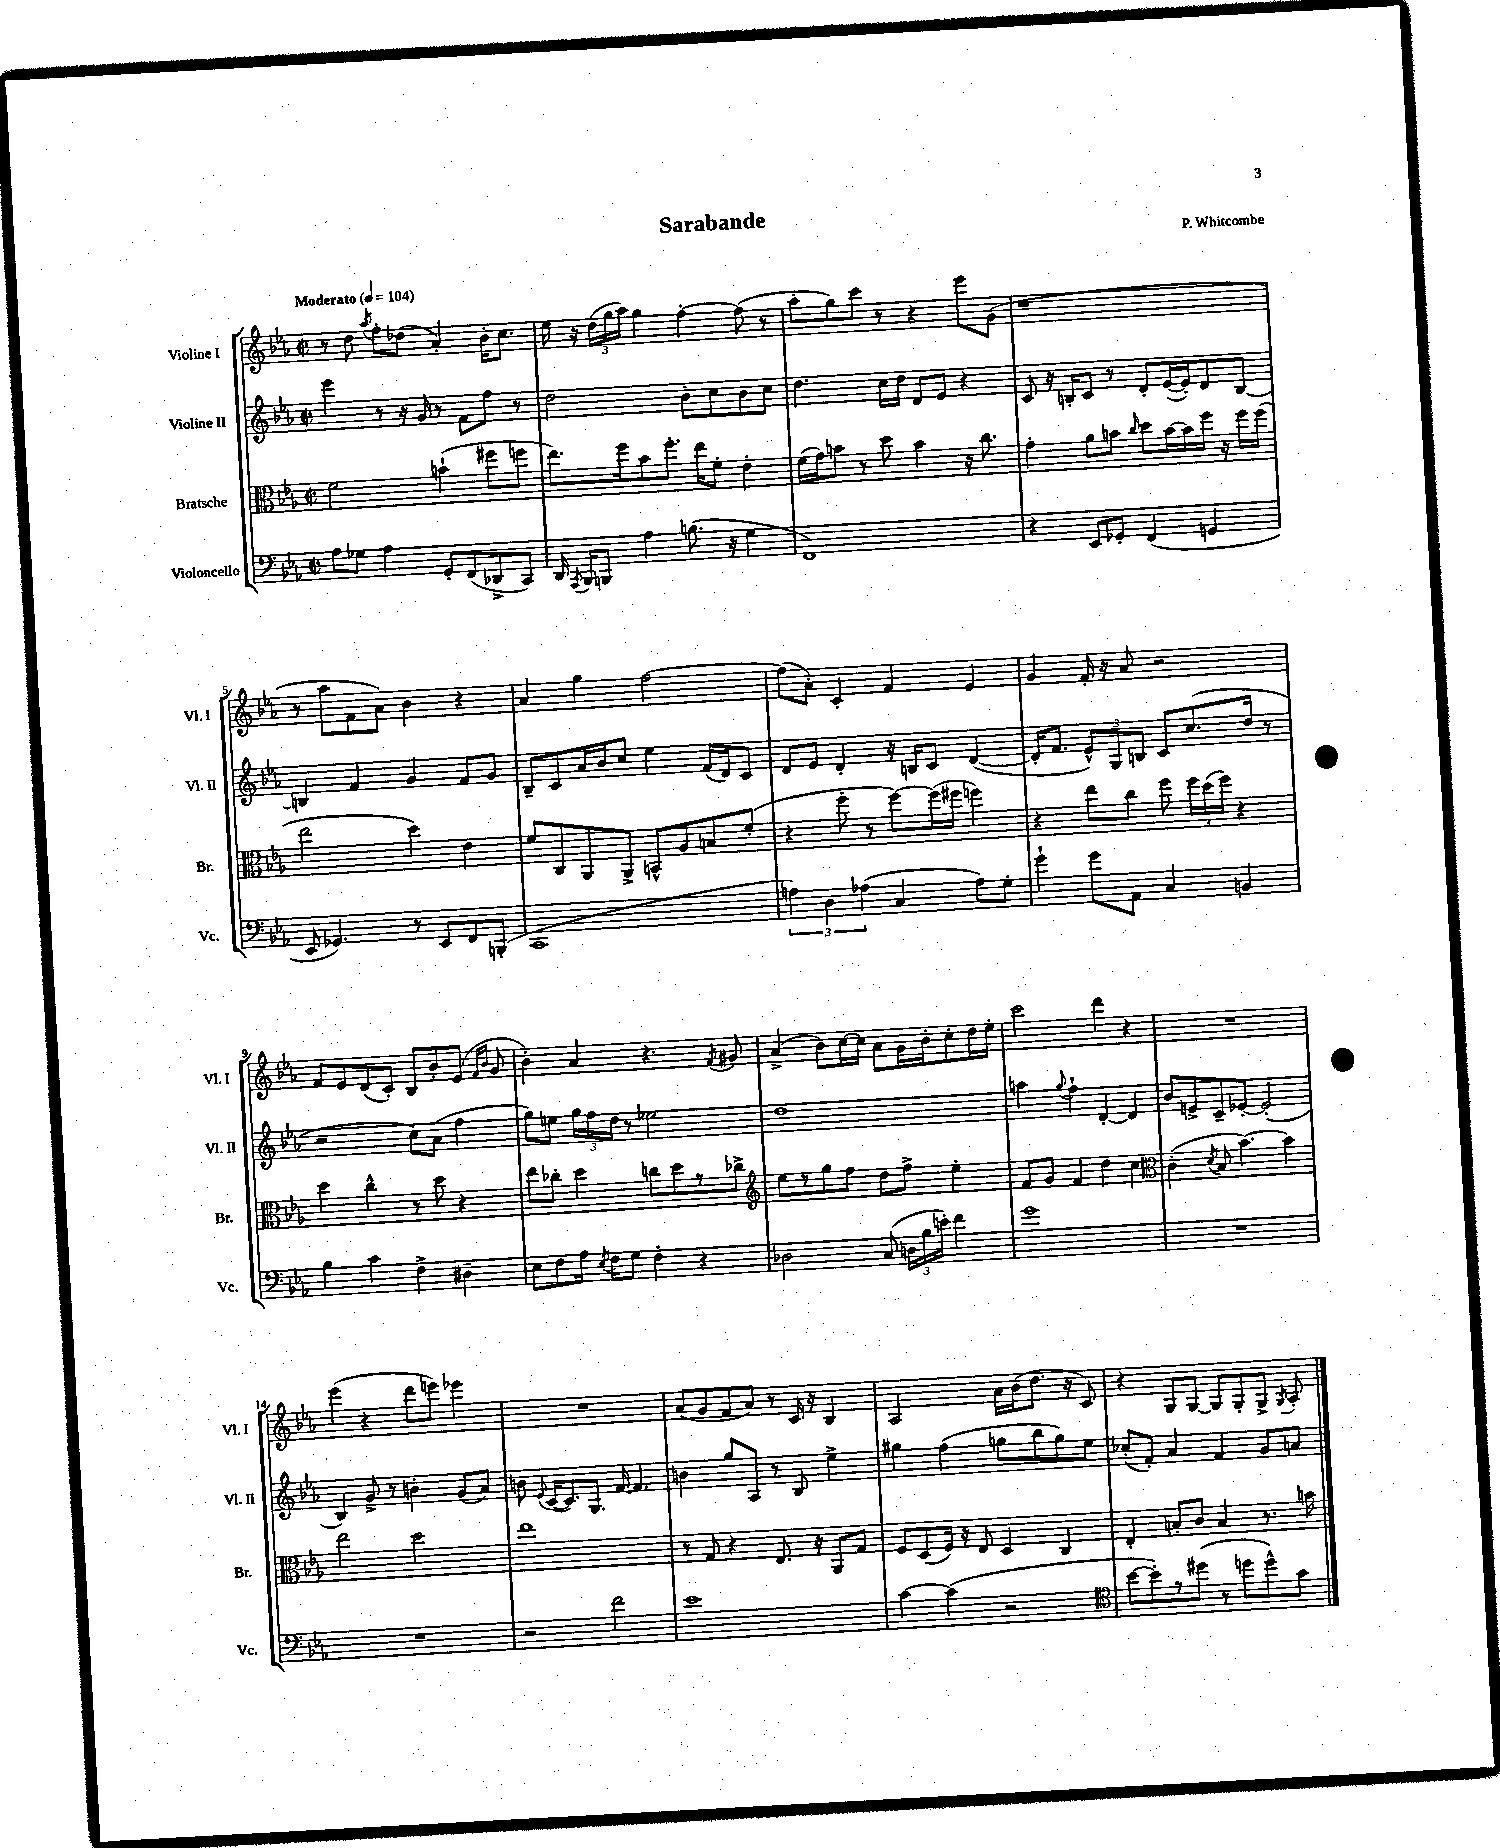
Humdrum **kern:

**kern	**kern	**kern	**kern
*part4	*part3	*part2	*part1
*staff4	*staff3	*staff2	*staff1
*I"Violoncello	*I"Bratsche	*I"Violine II	*I"Violine I
*I'Vc.	*I'Br.	*I'Vl. II	*I'Vl. I
*clefF4	*clefC3	*clefG2	*clefG2
*k[b-e-a-]	*k[b-e-a-]	*k[b-e-a-]	*k[b-e-a-]
*M2/2	*M2/2	*M2/2	*M2/2
*met(c|)	*met(c|)	*met(c|)	*met(c|)
*MM104	*MM104	*MM104	*MM104
=1	=1	=1	=1
!	!	!	!LO:TX:a:B:t=Moderato
8A-\L	2f\	4eee-\	8r
8G-X\J	.	.	8dd\
.	.	.	8qaa-/
4A-\	.	8r	8ff'\L
.	.	16r	(8dd-X\J
.	.	16g/	.
8GG'/L	(4bn`\	8r	4a-'/)
(8FF/	.	8f\L	.
8DD-X^/	8ff#X\L	8ff\J	16b-'\KL
.	.	.	8.cc\J
8CC/J)	8ffn\J	8r	.
=2	=2	=2	=2
16DD/	8.ee-\L)	2dd\	16ee-\
8qAAA-/	.	.	.
16BBB-/KL	.	.	16r
8BBBn/J	.	.	(24dd\LL
.	.	.	24gg\
.	16ff\k	.	.
.	.	.	24aa-\JJ)
4A-\	8b-\	.	4gg\
.	8.ff'\J	.	.
(8.Bn\	.	8b-'\L	[4ff'\
.	16ee-\KL	.	.
.	8f'\J	8cc\	.
16r	.	.	.
4G\	4e-'\	8b-\	(8ff\]
.	.	8cc\J	8r
=3	=3	=3	=3
1FF)	(16f\LL	4.dd\	8aa-'\L
.	16g\J)	.	.
.	8bn\J	.	8gg\)
.	8r	.	8ccc\J
.	8dd\	16cc\LL	8r
.	.	16dd\JJ	.
.	4b\	8d/L	4r
.	.	8e-/J	.
.	16r	4r	8eee-\L
.	8.cc\	.	.
.	.	.	(8g\J
=4	=4	=4	=4
4r	4g'\	8c/	1r
.	.	16r	.
.	.	16Bn'/KL	.
8EE-/L	8a-\L	8c/J	.
8GG-X'/J	8bn\J	8r	.
.	16qqcc/	.	.
(4FF/	8dd\L	8d'/L	.
.	[16b\L	([16e-/L	.
.	16b\]	16e-'/J])	.
4GGn/	16ff\JJ	8d/	.
.	16r	.	.
.	16ff\LL	[8B/J	.
.	(16ff\JJ	.	.
!!LO:LB:g=z
=5	=5	=5	=5
8EE-/	2ee-\	4Bn/]	8r
4.GG-X/)	.	.	8aa-\L
.	.	4f/	8f\
.	.	.	8a-\J)
8r	4dd\)	4g/	4b-\
8EE-/L	.	.	.
8FF/	4e-\	8f/L	4r
(8BBBn'/J	.	8g/J	.
=6	=6	=6	=6
1CC	8f/L	8B-~/L	4a-/
.	8C/	8c/	.
.	8AA-/	16a-/L	4gg\
.	.	16b-/J	.
.	8AA-^/J	8cc/J	.
.	8BBn^^/L	4ee-\	[2ff\
.	8A-/	.	.
.	8Bn/	(16f/LL	.
.	.	16d/J)	.
.	(8f'/J	8c/J	.
=7	=7	=7	=7
6An\)	4r	8d/L	(8ff\L]
.	.	8e-/J	8a-'\J)
6D\	.	.	.
.	8ff'\	4d'/	4c'/
(6A-X\	.	.	.
.	8r	.	.
4C/	[8ff\L)	16r	4f/
.	.	16Bn/KL	.
.	(16ff\L]	8c/J	.
.	16ff#X\JJ	.	.
8A-\L)	4ffn\)	([4d/	4e-/
8G'\J	.	.	.
=8	=8	=8	=8
4g`\	4r	16d'/KL]	4g/
.	.	8.f/J	.
8g\L	8ee-\L	12e-^^/L)	16f'/
.	.	.	16r
.	.	12G/	.
8AA-\J	8cc\J	.	8a-/
.	.	12Bn/J	.
4C/	8ff\	8c/L	2r
.	24ff\LL	(8.cc/	.
.	(24dd\	.	.
.	24ff\JJ)	.	.
4BBn/	4r	.	.
.	.	16dd/Jk	.
.	.	8r	.
!!LO:LB:g=z
=9	=9	=9	=9
4B-\	4dd\	2r	8f/L
.	.	.	8e-/
4c\	4cc^^\	.	(8d/
.	.	.	8c'/J)
4F^\	8r	8cc\L)	8B-/L
.	8dd\	(8a-\J	8b-'/
4D#X~\	4r	4ff\	(8e-/J
.	.	.	16qqf/LL
.	.	.	16qqb-/JJ
.	.	.	8g/
=10	=10	=10	=10
8E-\L	8ee-\L	8gg\L)	4b-'\)
8F\	8cc-X'\J	8een\J	.
16A-\Jk	4dd\	24gg\LL	4a-/
.	.	24ff\	.
8qE-/	.	.	.
16F\KL	.	.	.
.	.	24dd\JJ	.
8G\J	.	8r	.
4F'\	8ccn\L	2ee-X\	4.r
.	8dd\	.	.
4r	8r	.	.
.	.	.	8qf/
.	8cc-X^\J	.	8g#X/
=11	=11	=11	=11
*	*clefG2	*	*
2D-X\	8ee-\L	1dd	(4a-^/
.	8r	.	.
.	8gg\	.	8b-\L)
.	8ff\J	.	[16cc\L
.	.	.	16cc\JJ]
(8C/	8dd\L	.	8a-\L
24Dn\LL	8ff^\J	.	16g\L
24B-\	.	.	.
.	.	.	16b-'\J
24en'\JJ)	.	.	.
4f\	4ee-'\	.	8cc'\
.	.	.	16dd\L
.	.	.	16ee-'\JJ
=12	=12	=12	=12
1g	8f/L	4aan\	2ccc\
.	8g/J	.	.
.	.	8qqgg/	.
.	4f/	4ff`\	.
.	4dd\	[4d'/	4ddd\
.	4cc\	4d/]	4r
=13	=13	=13	=13
*	*clefC3	*	*
1r	(4c'\	8b-/L	1r
.	.	8en^/	.
.	8qd/	.	.
.	8B-/	8c~/	.
.	[4.b-\)	[8e-X'/J	.
.	.	(2e-'/]	.
.	4b-\]	.	.
!!LO:LB:g=z
=14	=14	=14	=14
1r	2ee-\	4B-/)	(4eee-\
.	.	8g^/	4r
.	.	8r	.
.	2dd\	4bn'\	8ddd\L
.	.	.	8eeen\J)
.	.	(8g/L	4eee-X\
.	.	8a-/J)	.
=15	=15	=15	=15
2r	1ee-	8bn\	1r
.	.	8qqe-/	.
.	.	([16c/KL	.
.	.	8.c/])	.
.	.	8.G/J	.
2f\	.	.	.
.	.	[16f/	.
.	.	4.f/]	.
=16	=16	=16	=16
1e-	8r	4bn\	(8a-/L
.	8G/	.	8g/
.	4r	8gg/L	8f/
.	.	8A-/J	8a-/J)
.	8.E-/	8r	8r
.	.	8B-/	16c/
.	16r	.	16r
.	8AA-/L	4ee-^\	4B-/
.	8G/J	.	.
=17	=17	=17	=17
[4c\	8F/L	4gg#X\	2A-/
.	(8D/	.	.
(4c\]	16F/Jk)	(4ff\	.
.	16r	.	.
.	8E-/	.	.
2r	4D/	8ggn\L	16a-\LL
.	.	.	(16b-\J
.	.	8bb-\	8.dd\J
.	4C/	8gg\)	.
.	.	.	16r
.	.	8ee-\J	8c/)
=18	=18	=18	=18
*clefC4	*	*	*
[8b-\L	4E-'/	(8cc-X'/L	4r
8b-'\])	.	8f'/J)	.
8r	8Bn'/L	4a-/	8G/L
(8dd#X\J	8c/J	.	[8G/J
8r	4B/	4f/	8G/L]
8ddn\L	.	.	8G'/
8dd^^\)	8.r	8g/L	8G^/J
.	.	.	8qG/
8g\J	.	8an/J	8A-'/
.	16bn\	.	.
==	==	==	==
*-	*-	*-	*-
